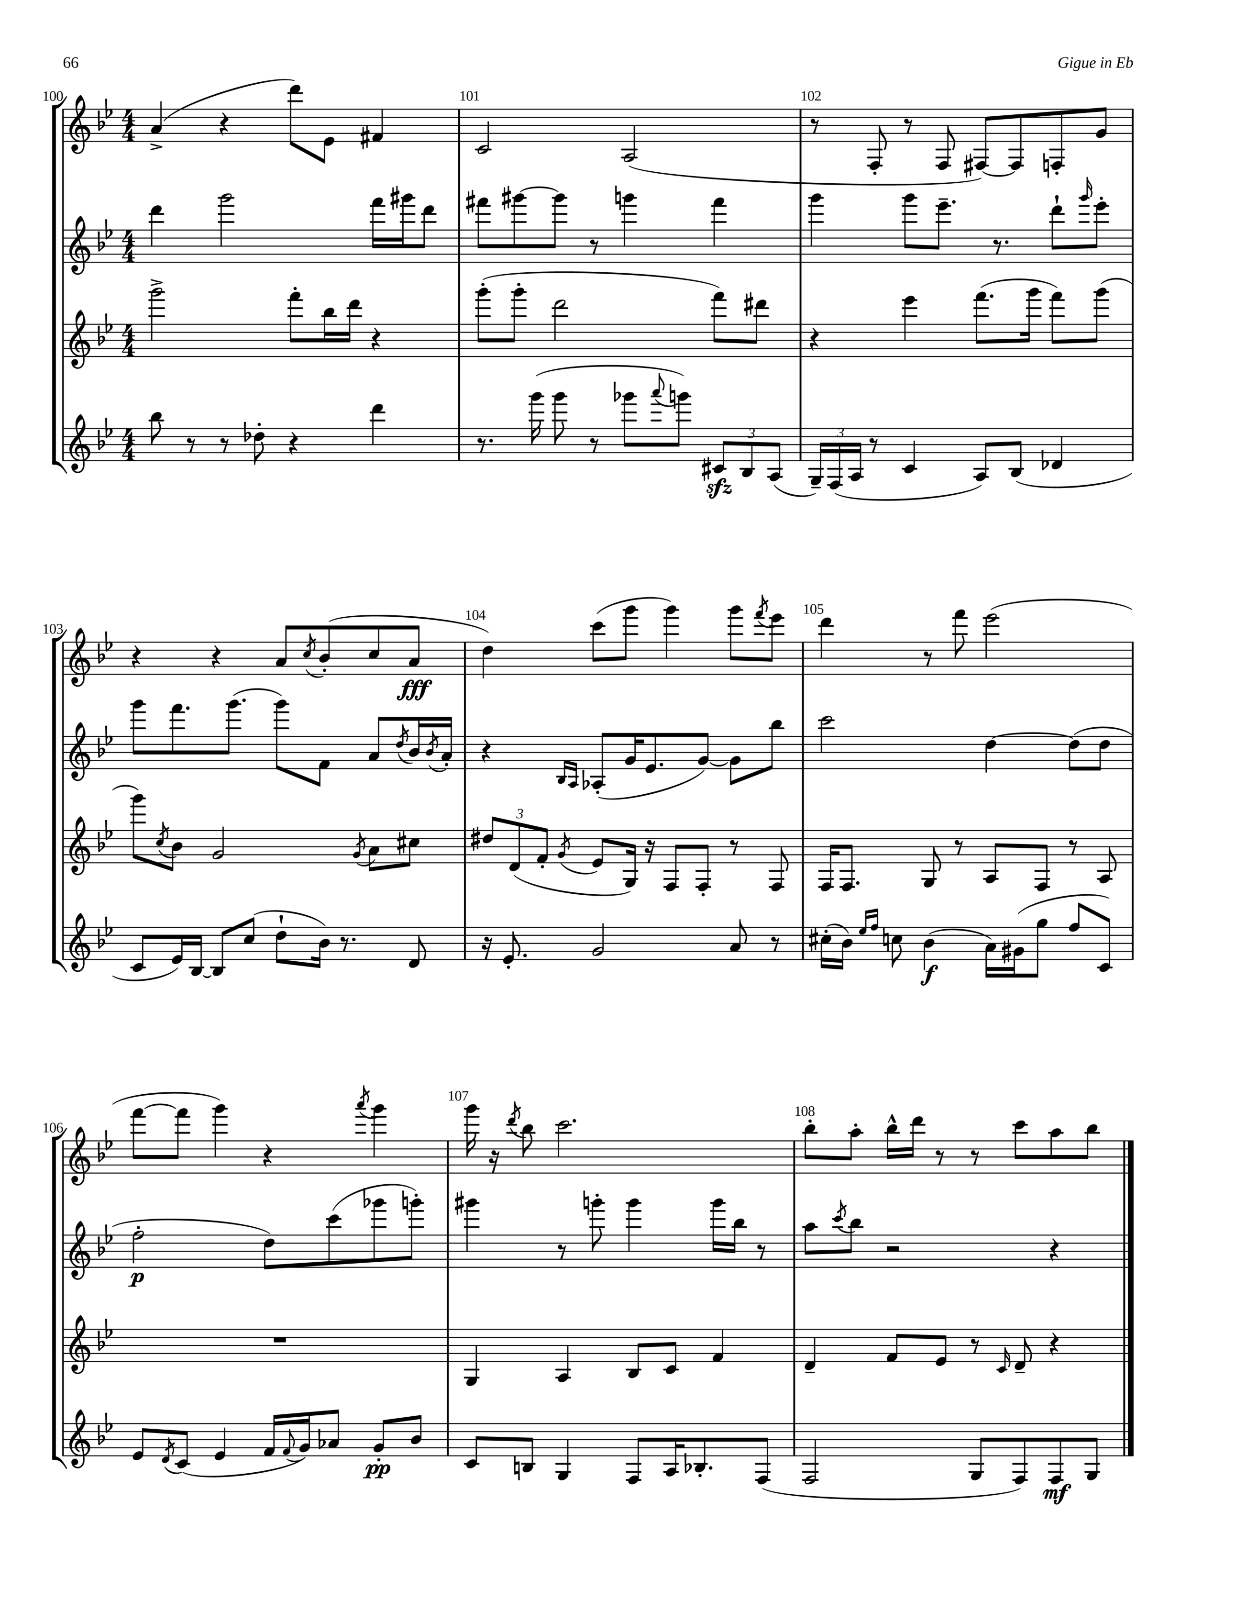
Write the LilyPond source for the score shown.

<<
\new StaffGroup <<
\new Staff = "s0" {
    \clef treble \key bes \major \numericTimeSignature \time 4/4
    a'4->( r4 d'''8) ees'8 fis'4 |
    c'2 a2( |
    r8 f8-. r8 f8 fis8~) fis8 f8-. g'8 |
    r4 r4 a'8 \acciaccatura { c''8 } bes'8-.( c''8 a'8\fff |
    d''4) c'''8( g'''8 g'''4) g'''8 \acciaccatura { f'''8 } ees'''8 |
    d'''4 r8 f'''8 ees'''2( |
    f'''8~ f'''8 g'''4) r4 \acciaccatura { a'''8 } g'''4 |
    g'''16 r16 \acciaccatura { d'''8 } bes''8 c'''2. |
    bes''8-. a''8-. bes''16-^ d'''16 r8 r8 c'''8 a''8 bes''8 \bar "|." |
}
\new Staff = "s1" {
    \clef treble \key bes \major \numericTimeSignature \time 4/4
    d'''4 g'''2 f'''16 gis'''16 d'''8 |
    fis'''8 gis'''8~ gis'''8 r8 g'''4 fis'''4 |
    g'''4 g'''8 ees'''8.-- r8. d'''8-! \grace { g'''16 } ees'''8-. |
    g'''8 f'''8. g'''8.( g'''8) f'8 a'8 \acciaccatura { d''8 } bes'16 \acciaccatura { bes'8 } a'16-. |
    r4 \grace { bes16 a16 } aes8-.( g'16 ees'8. g'8~) g'8 bes''8 |
    c'''2 d''4~ d''8( d''8 |
    f''2-.\p d''8) c'''8( ges'''8 g'''8-.) |
    gis'''4 r8 g'''8-. g'''4 g'''16 bes''16 r8 |
    a''8 \acciaccatura { c'''8 } bes''8 r2 r4 \bar "|." |
}
\new Staff = "s2" {
    \clef treble \key bes \major \numericTimeSignature \time 4/4
    g'''2-> f'''8-. bes''16 d'''16 r4 |
    g'''8-.( g'''8-. d'''2 f'''8) dis'''8 |
    r4 ees'''4 f'''8.( g'''16 f'''8) g'''8( |
    g'''8) \acciaccatura { c''8 } bes'8 g'2 \acciaccatura { g'8 } a'8 cis''8 |
    \tuplet 3/2 { dis''8 d'8( f'8-. } \acciaccatura { g'8 } ees'8 g16) r16 f8 f8-. r8 f8 |
    f16 f8. g8 r8 a8 f8 r8 a8 |
    R1 |
    g4 a4 bes8 c'8 f'4 |
    d'4-- f'8 ees'8 r8 \grace { c'16 } d'8-- r4 \bar "|." |
}
\new Staff = "s3" {
    \clef treble \key bes \major \numericTimeSignature \time 4/4
    bes''8 r8 r8 des''8-. r4 d'''4 |
    r8. g'''16( g'''8 r8 ges'''8 \appoggiatura { a'''8 } g'''8) \tuplet 3/2 { cis'8\sfz bes8 a8( } |
    \tuplet 3/2 { g16--) f16( a16 } r8 c'4 a8) bes8( des'4 |
    c'8 ees'16) bes16~ bes8 c''8( d''8-! bes'16) r8. d'8 |
    r16 ees'8.-. g'2 a'8 r8 |
    cis''16-.( bes'16) \grace { ees''16 f''16 } c''8 bes'4\f( a'16) gis'16( g''8 f''8 c'8) |
    ees'8 \acciaccatura { d'8 } c'8( ees'4 f'16 \appoggiatura { f'8 } g'16) aes'8 g'8-.\pp bes'8 |
    c'8 b8 g4 f8 a16 bes8.-. f8( |
    f2 g8 f8) f8\mf g8 \bar "|." |
}
>>
>>
\layout { \context { \Score currentBarNumber = #100 \override BarNumber.break-visibility = ##(#f #t #t) barNumberVisibility = #all-bar-numbers-visible } }
